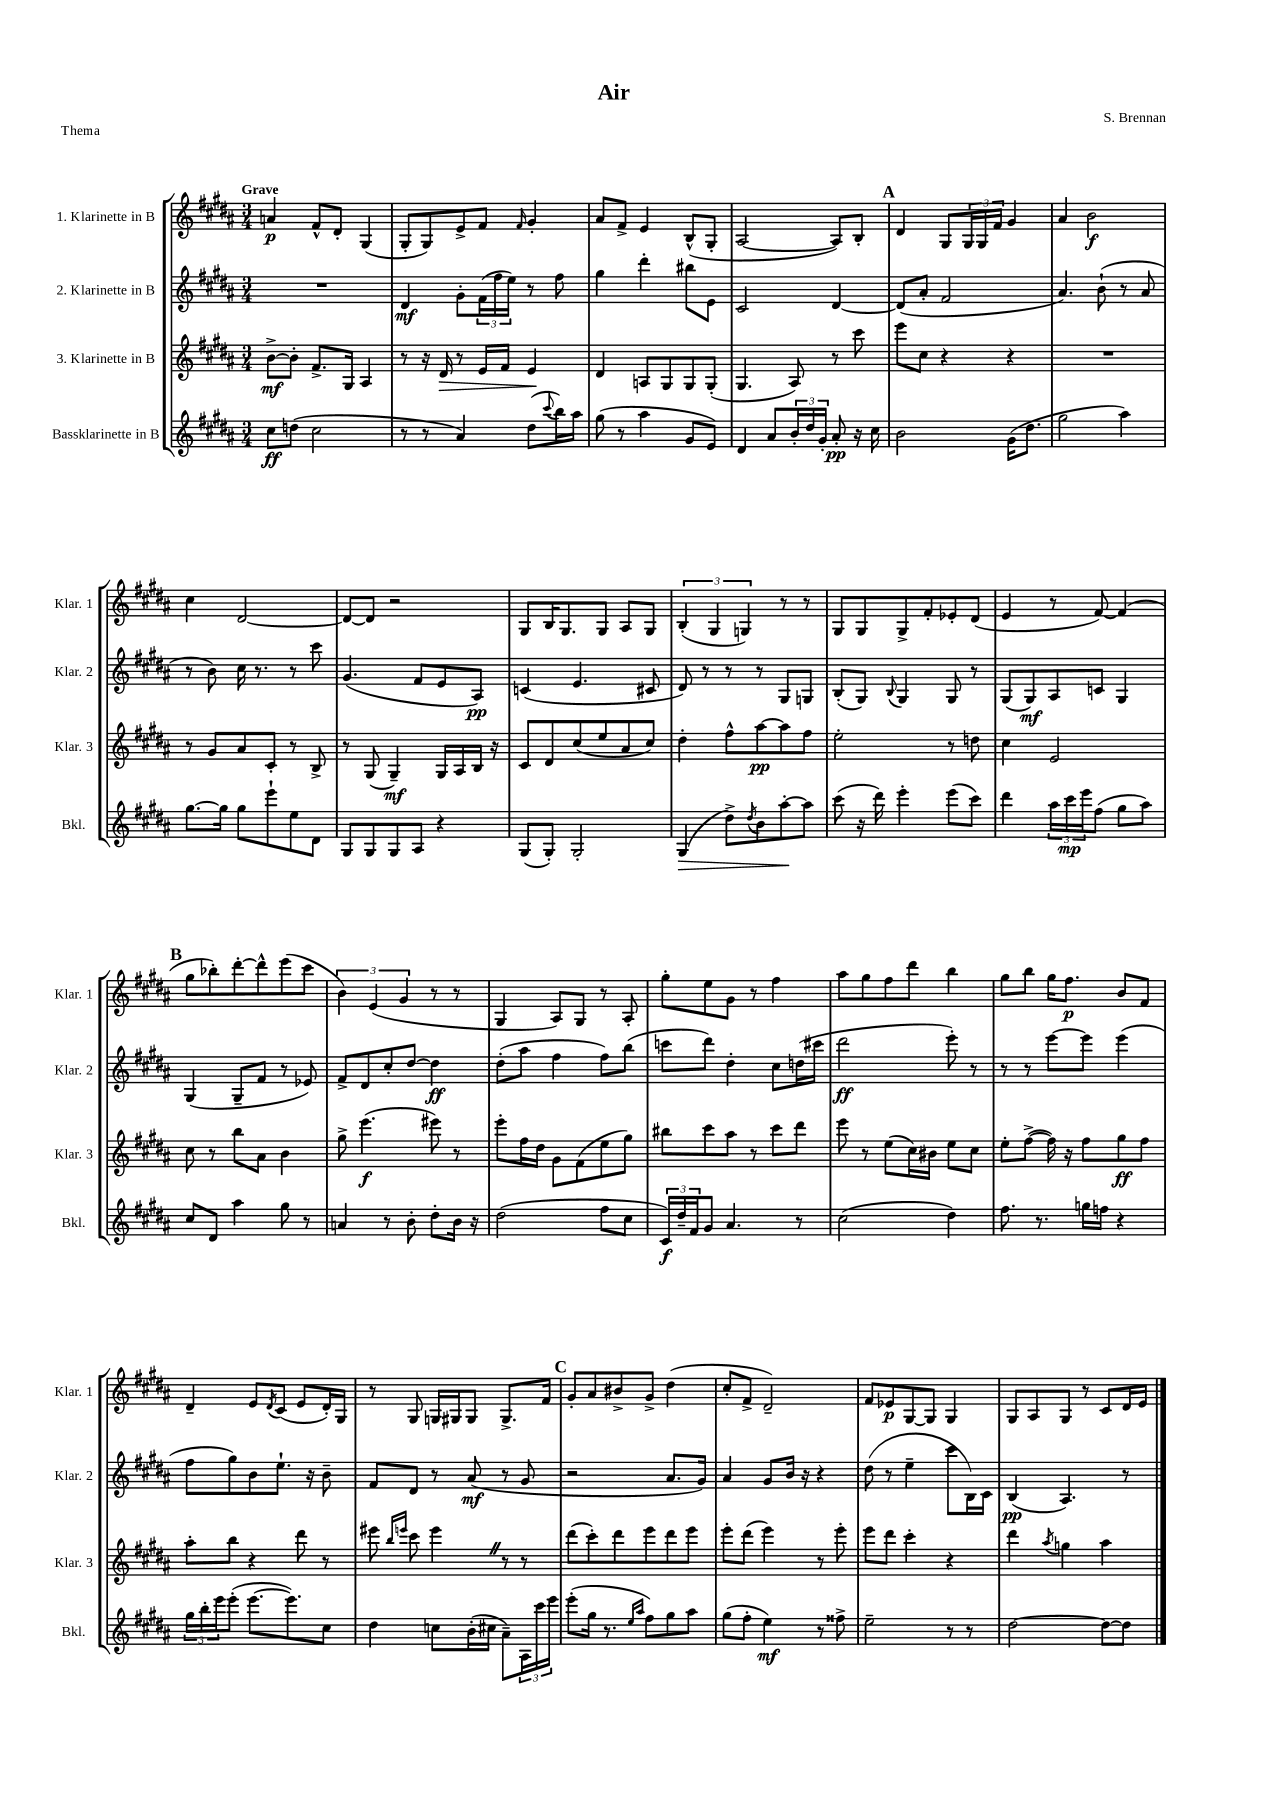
\header { title = "Air" composer = "S. Brennan" piece = "Thema" }
<<
\new StaffGroup <<
\new Staff = "s0" \with { instrumentName = "1. Klarinette in B" shortInstrumentName = "Klar. 1" } {
    \clef treble \key b \major \numericTimeSignature \time 3/4 \tempo "Grave"
    a'4\p fis'8-^ dis'8-. gis4( |
    gis8-. gis8) e'8-> fis'8 \grace { fis'16 } gis'4-. |
    ais'8 fis'8-> e'4 b8-^( gis8-. |
    ais2~ ais8) b8-. |
    \mark \markup { \bold "A" } dis'4 gis8 \tuplet 3/2 { gis16 gis16 fis'16 } gis'4 |
    ais'4 b'2\f |
    cis''4 dis'2~ |
    dis'8~ dis'8 r2 |
    gis8 b16 gis8. gis8 ais8 gis8 |
    \tuplet 3/2 { b4-.( gis4 g4) } r8 r8 |
    gis8 gis8 gis8-> fis'8-. ees'8-. dis'8( |
    e'4 r8 fis'8~) fis'4( |
    \mark \markup { \bold "B" } gis''8 bes''8-.) dis'''8~-. dis'''8-^ e'''8( cis'''8 |
    \tuplet 3/2 { b'4) e'4( gis'4 } r8 r8 |
    gis4 ais8) gis8 r8 ais8-. |
    gis''8-. e''8 gis'8 r8 fis''4 |
    ais''8 gis''8 fis''8 dis'''8 b''4 |
    gis''8 b''8 gis''16 fis''8.\p b'8 fis'8 |
    dis'4-- e'8 \acciaccatura { dis'8 } cis'8( e'8 dis'16-.) gis16 |
    r8 gis8 g16 gis16 gis8 gis8.-> fis'16 |
    \mark \markup { \bold "C" } gis'8-. ais'8 bis'8-> gis'8-> dis''4( |
    cis''8-. fis'8-> dis'2--) |
    fis'8 ees'8\p gis8~ gis8 gis4 |
    gis8 ais8 gis8 r8 cis'8 dis'16 e'16 \bar "|." |
}
\new Staff = "s1" \with { instrumentName = "2. Klarinette in B" shortInstrumentName = "Klar. 2" } {
    \clef treble \key b \major \numericTimeSignature \time 3/4
    R2. |
    dis'4\mf gis'8-. \tuplet 3/2 { fis'16( fis''16 e''16) } r8 fis''8 |
    gis''4 dis'''4-. bis''8 e'8 |
    cis'2 dis'4~ |
    \mark \markup { \bold "A" } dis'8( ais'8-. fis'2 |
    ais'4.) b'8-!( r8 ais'8 |
    r8 b'8) cis''16 r8. r8 cis'''8 |
    gis'4.( fis'8 e'8 ais8\pp) |
    c'4( e'4. cis'8 |
    dis'8) r8 r8 r8 gis8 g8 |
    b8-.( gis8) \appoggiatura { b8 } gis4 gis8 r8 |
    gis8( gis8\mf) ais8 c'8 gis4 |
    \mark \markup { \bold "B" } gis4( gis8-- fis'8 r8 ees'8) |
    fis'8-> dis'8 cis''8-. dis''8~ dis''4\ff |
    dis''8-.( ais''8 fis''4 fis''8) b''8( |
    c'''8 dis'''8) dis''4-. cis''8 d''16( cis'''16 |
    dis'''2\ff e'''8-.) r8 |
    r8 r8 e'''8~ e'''8 e'''4( |
    fis''8 gis''8) b'8 e''8.-! r16 b'8-- |
    fis'8 dis'8 r8 ais'8\mf( r8 gis'8 |
    \mark \markup { \bold "C" } r2 ais'8. gis'16) |
    ais'4 gis'8 b'16 r16 r4 |
    dis''8( r8 e''4-- cis'''8 b16) cis'16 |
    b4\pp( ais4.) r8 \bar "|." |
}
\new Staff = "s2" \with { instrumentName = "3. Klarinette in B" shortInstrumentName = "Klar. 3" } {
    \clef treble \key b \major \numericTimeSignature \time 3/4
    b'8~->\mf b'8-. fis'8.-> gis16 ais4 |
    r8 r16 dis'16\> r8 e'16 fis'16 e'4\! |
    dis'4 a8 gis8 gis8 gis8-.( |
    gis4. ais8) r8 cis'''8 |
    \mark \markup { \bold "A" } e'''8 cis''8 r4 r4 |
    R2. |
    r8 gis'8 ais'8 cis'8-. r8 b8-> |
    r8 gis8( gis4--\mf) gis16 ais16 b16 r16 |
    cis'8 dis'8 cis''8( e''8 ais'8 cis''8) |
    dis''4-. fis''8-^ ais''8~\pp ais''8 fis''8 |
    e''2-. r8 d''8 |
    cis''4 e'2 |
    \mark \markup { \bold "B" } cis''8 r8 b''8 ais'8 b'4 |
    gis''8-> e'''4.\f( eis'''8) r8 |
    e'''8-. fis''16 dis''16 gis'8 fis'8( e''8 gis''8) |
    bis''8 cis'''8 ais''8 r8 cis'''8 dis'''8 |
    e'''8 r8 e''8( cis''16) bis'16 e''8 cis''8 |
    e''8-. fis''8~->( fis''16) r16 fis''8 gis''8\ff fis''8 |
    ais''8-. b''8 r4 dis'''8 r8 |
    eis'''8 \grace { b''16 e'''16 } cis'''8 e'''4 \once \override BreathingSign.text = \markup { \musicglyph "scripts.caesura.straight" } \breathe r8 r8 |
    \mark \markup { \bold "C" } dis'''8( cis'''8-.) dis'''8 e'''8 dis'''8 e'''8 |
    e'''8-. dis'''8( e'''4) r8 e'''8-. |
    e'''8 dis'''8 cis'''4-. r4 |
    dis'''4 \acciaccatura { ais''8 } g''4 ais''4 \bar "|." |
}
\new Staff = "s3" \with { instrumentName = "Bassklarinette in B" shortInstrumentName = "Bkl." } {
    \clef treble \key b \major \numericTimeSignature \time 3/4
    cis''8\ff d''8( cis''2 |
    r8 r8 ais'4) dis''8( \appoggiatura { cis'''8 } b''16) ais''16 |
    gis''8( r8 ais''4 gis'8 e'8) |
    dis'4 ais'8 \tuplet 3/2 { b'16-. dis''16 gis'16-. } ais'8-.\pp r16 cis''16 |
    \mark \markup { \bold "A" } b'2 gis'16( dis''8. |
    gis''2 ais''4) |
    gis''8.~ gis''16 gis''8 e'''8-! e''8 dis'8 |
    gis8 gis8 gis8 ais8 r4 |
    gis8( gis8-.) gis2-. |
    gis4\>( dis''8->) \acciaccatura { dis''8 } b'8 ais''8~-.\! ais''8 |
    cis'''8( r16 dis'''16) e'''4-. e'''8( cis'''8) |
    dis'''4 \tuplet 3/2 { ais''16 cis'''16\mp e'''16 } fis''8( gis''8 ais''8) |
    \mark \markup { \bold "B" } cis''8 dis'8 ais''4 gis''8 r8 |
    a'4 r8 b'8-. dis''8-. b'16 r16 |
    dis''2( fis''8 cis''8 |
    \tuplet 3/2 { cis'16\f) dis''16-- fis'16 } gis'8 ais'4. r8 |
    cis''2( dis''4) |
    fis''8. r8. g''16 f''16 r4 |
    \tuplet 3/2 { gis''16 b''16-. e'''16 } e'''8-.( e'''8.~ e'''8.) cis''8 |
    dis''4 c''8 b'16-.( cis''16 ais'8--) \tuplet 3/2 { ais16 cis'''16 e'''16 } |
    \mark \markup { \bold "C" } e'''8-.( gis''16 r8. \grace { e''16 ais''16 } fis''8) gis''8 ais''8 |
    gis''8( fis''8-. e''4\mf) r8 fisis''8-> |
    e''2-- r8 r8 |
    dis''2~ dis''8~ dis''8 \bar "|." |
}
>>
>>
\layout { \context { \Score \remove "Bar_number_engraver" } }
